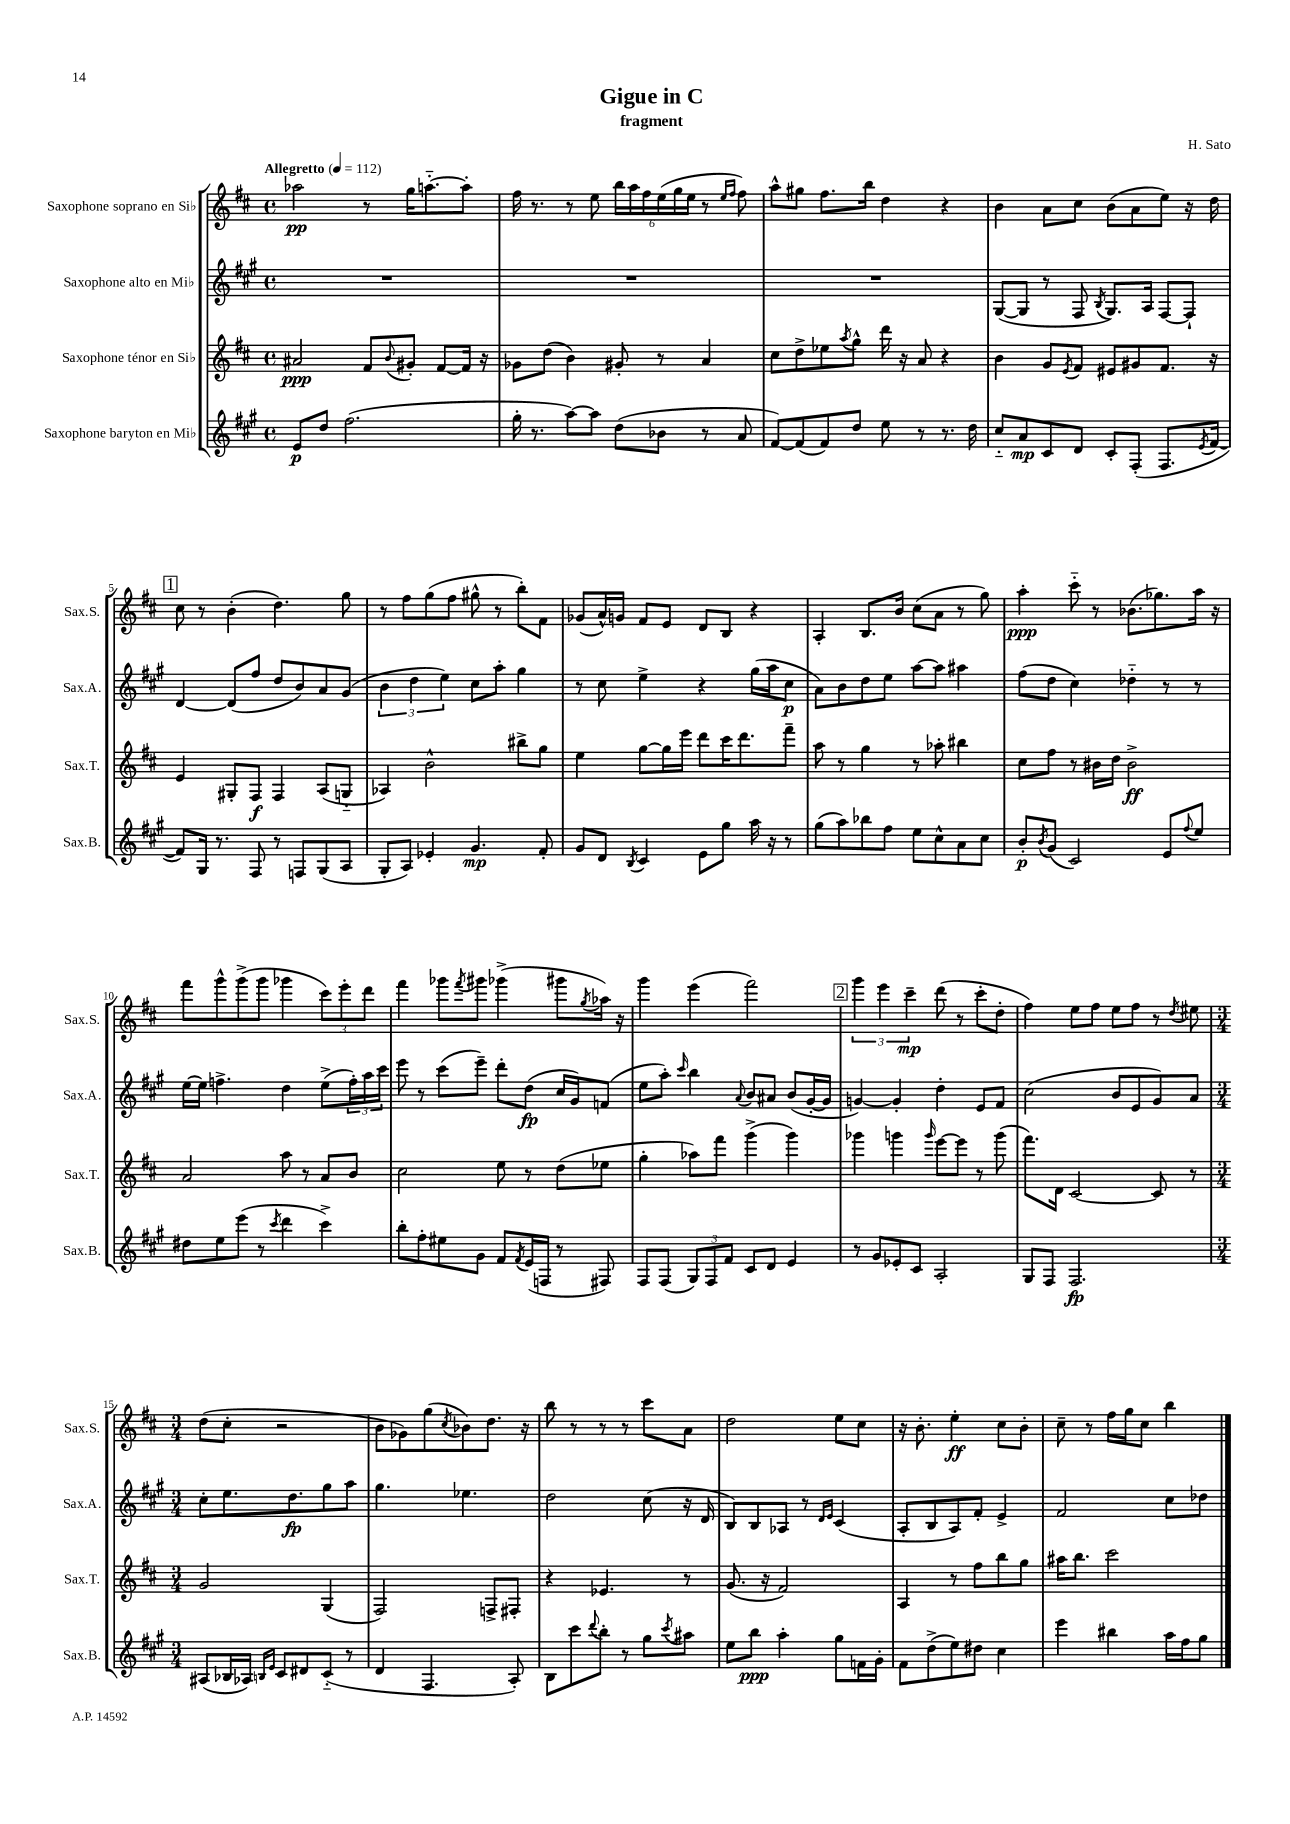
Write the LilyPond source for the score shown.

\header { title = "Gigue in C" composer = "H. Sato" subtitle = "fragment" }
<<
\new StaffGroup <<
\new Staff = "s0" \with { instrumentName = "Saxophone soprano en Sib" shortInstrumentName = "Sax.S." } {
    \clef treble \key d \major \defaultTimeSignature \time 4/4 \tempo "Allegretto" 4 = 112
    aes''2\pp r8 g''16 a''8.~-_ a''8-. |
    fis''16 r8. r8 e''8 \tuplet 6/4 { b''16 a''16 fis''16 e''16( g''16 e''16 } r8 \grace { e''16 fis''16 } fis''8) |
    a''8-^ gis''8 fis''8. b''16 d''4 r4 |
    b'4 a'8 cis''8 b'8( a'8 e''8) r16 d''16 |
    \mark \markup { \box "1" } cis''8 r8 b'4-.( d''4.) g''8 |
    r8 fis''8 g''8( fis''8 gis''8-^ r8 b''8-.) fis'8 |
    ges'8( a'16-^) g'16 fis'8 e'8 d'8 b8 r4 |
    a4-. b8. b'16 cis''8( a'8 r8 g''8) |
    a''4-.\ppp cis'''8-_ r8 bes'8.( ges''8.) a''16 r16 |
    fis'''8 g'''8-^ g'''8->( g'''8 ges'''4 \tuplet 3/2 { cis'''8) e'''8-. d'''8 } |
    fis'''4 ges'''8 \acciaccatura { fis'''8 } gis'''8 ges'''4->( gis'''8 \acciaccatura { g''8 } aes''16) r16 |
    g'''4 e'''4( fis'''2) |
    \mark \markup { \box "2" } \tuplet 3/2 { g'''4 e'''4 cis'''4--\mp } d'''8( r8 cis'''8-. d''8-. |
    fis''4) e''8 fis''8 e''8 fis''8 r8 \acciaccatura { d''8 } eis''8 |
    \numericTimeSignature \time 3/4 d''8( cis''8-. r2 |
    b'8 ges'8) g''8( \acciaccatura { cis''8 } bes'8) d''8. r16 |
    b''8 r8 r8 r8 cis'''8 a'8 |
    d''2 e''8 cis''8 |
    r16 b'8.-. e''4-.\ff cis''8 b'8-. |
    cis''8-- r8 fis''16 g''16 cis''8 b''4 \bar "|." |
}
\new Staff = "s1" \with { instrumentName = "Saxophone alto en Mib" shortInstrumentName = "Sax.A." } {
    \clef treble \key a \major \defaultTimeSignature \time 4/4
    R1 |
    R1 |
    R1 |
    gis8~( gis8 r8 fis8 \acciaccatura { b8 } gis8.) a16 fis8~ fis8-! |
    \mark \markup { \box "1" } d'4~ d'8( fis''8 d''8 b'8) a'8 gis'8( |
    \tuplet 3/2 { b'4 d''4 e''4) } cis''8 a''8-. gis''4 |
    r8 cis''8 e''4-> r4 gis''16( a''16 cis''8\p |
    a'8) b'8 d''8 e''8 a''8~ a''8 ais''4 |
    fis''8( d''8 cis''4) des''4-_ r8 r8 |
    e''16~ e''16 f''4.-> d''4 e''8->( \tuplet 3/2 { f''16-.) a''16 cis'''16 } |
    e'''8 r8 cis'''8( e'''8--) d'''8-. d''8\fp( cis''16 gis'16) f'8( |
    e''8 a''8-.) \grace { cis'''16 } b''4 \appoggiatura { a'8 } b'8 ais'8 b'8( gis'16~-. gis'16 |
    \mark \markup { \box "2" } g'4~) g'4-. d''4-. e'8 fis'8 |
    cis''2( b'8 e'8 gis'8) a'8 |
    \numericTimeSignature \time 3/4 cis''8-. e''8. d''8.\fp gis''8 a''8 |
    gis''4. ees''4. |
    d''2 cis''8( r16 d'16 |
    b8) b8 aes8 r8 \grace { d'16 e'16 } cis'4( |
    a8-. b8 a8) fis'8-. e'4-> |
    fis'2 cis''8 des''8 \bar "|." |
}
\new Staff = "s2" \with { instrumentName = "Saxophone ténor en Sib" shortInstrumentName = "Sax.T." } {
    \clef treble \key d \major \defaultTimeSignature \time 4/4
    ais'2\ppp fis'8 \appoggiatura { b'8 } gis'8-. fis'8~ fis'16 r16 |
    ges'8 d''8( b'4) gis'8-. r8 a'4 |
    cis''8 d''8-> ees''8 \acciaccatura { a''8 } g''8-^ d'''16 r16 a'8 r4 |
    b'4 g'8 \acciaccatura { e'8 } fis'8 eis'8 gis'8 fis'8. r16 |
    \mark \markup { \box "1" } e'4 gis8-. fis8\f fis4 a8( g8-_ |
    aes4) b'2-^ bis''8-> g''8 |
    e''4 g''8~ g''16 e'''16 d'''8 cis'''16 d'''8. fis'''8-- |
    a''8 r8 g''4 r8 aes''8-. bis''4 |
    cis''8 fis''8 r8 bis'16 d''16 bis'2->\ff |
    a'2 a''8 r8 a'8 b'8 |
    cis''2 e''8 r8 d''8( ees''8 |
    g''4-. aes''8) fis'''8 g'''4->( g'''4) |
    \mark \markup { \box "2" } ges'''4 g'''4 \grace { g'''16 } e'''8~ e'''8 r8 g'''8( |
    fis'''8.) d'16 cis'2~ cis'8 r8 |
    \numericTimeSignature \time 3/4 g'2 g4( |
    fis2) f8-> fis8-. |
    r4 ees'4. r8 |
    g'8.( r16 fis'2) |
    a4 r8 fis''8 b''8 g''8 |
    ais''16 b''8. cis'''2 \bar "|." |
}
\new Staff = "s3" \with { instrumentName = "Saxophone baryton en Mib" shortInstrumentName = "Sax.B." } {
    \clef treble \key a \major \defaultTimeSignature \time 4/4
    e'8\p d''8 fis''2.( |
    gis''16-. r8. a''8~) a''8 d''8( bes'8 r8 a'8 |
    fis'8~) fis'8( fis'8) d''8 e''8 r8 r8. d''16 |
    cis''8-_ a'8\mp cis'8 d'8 cis'8-. fis8-.( fis8. \acciaccatura { e'8 } fis'16~ |
    \mark \markup { \box "1" } fis'8) gis16 r8. fis8 r8 f8 gis8( a8 |
    gis8-. a8) ees'4-. gis'4.\mp fis'8-. |
    gis'8 d'8 \acciaccatura { b8 } cis'4 e'8 gis''8 a''16 r16 r8 |
    gis''8( a''8) bes''8 fis''8 e''8 cis''8-^ a'8 cis''8 |
    b'8-.\p \acciaccatura { b'8 } gis'8( cis'2) e'8 \appoggiatura { fis''8 } e''8 |
    dis''8 e''8 e'''8( r8 \acciaccatura { cis'''8 } d'''4 cis'''4->) |
    b''8-. fis''8-. eis''8 gis'8 fis'8 \acciaccatura { fis'8 } e'16( f16 r8 fis8) |
    fis8 fis8( \tuplet 3/2 { gis8) fis8 fis'8 } cis'8 d'8 e'4 |
    \mark \markup { \box "2" } r8 gis'8 ees'8-. cis'8 a2-. |
    gis8 fis8 fis2.\fp |
    \numericTimeSignature \time 3/4 ais8( bes16 aes16) \grace { b16 e'16 } cis'8 dis'8 cis'8-_( r8 |
    d'4 fis4. a8-.) |
    b8 cis'''8 \appoggiatura { d'''8 } b''8-. r8 gis''8 \acciaccatura { cis'''8 } ais''8 |
    e''8 b''8\ppp a''4-. gis''8 f'16 gis'16-. |
    fis'8 d''8->( e''8) dis''8 cis''4 |
    e'''4 bis''4 a''16 fis''16 gis''8 \bar "|." |
}
>>
>>
